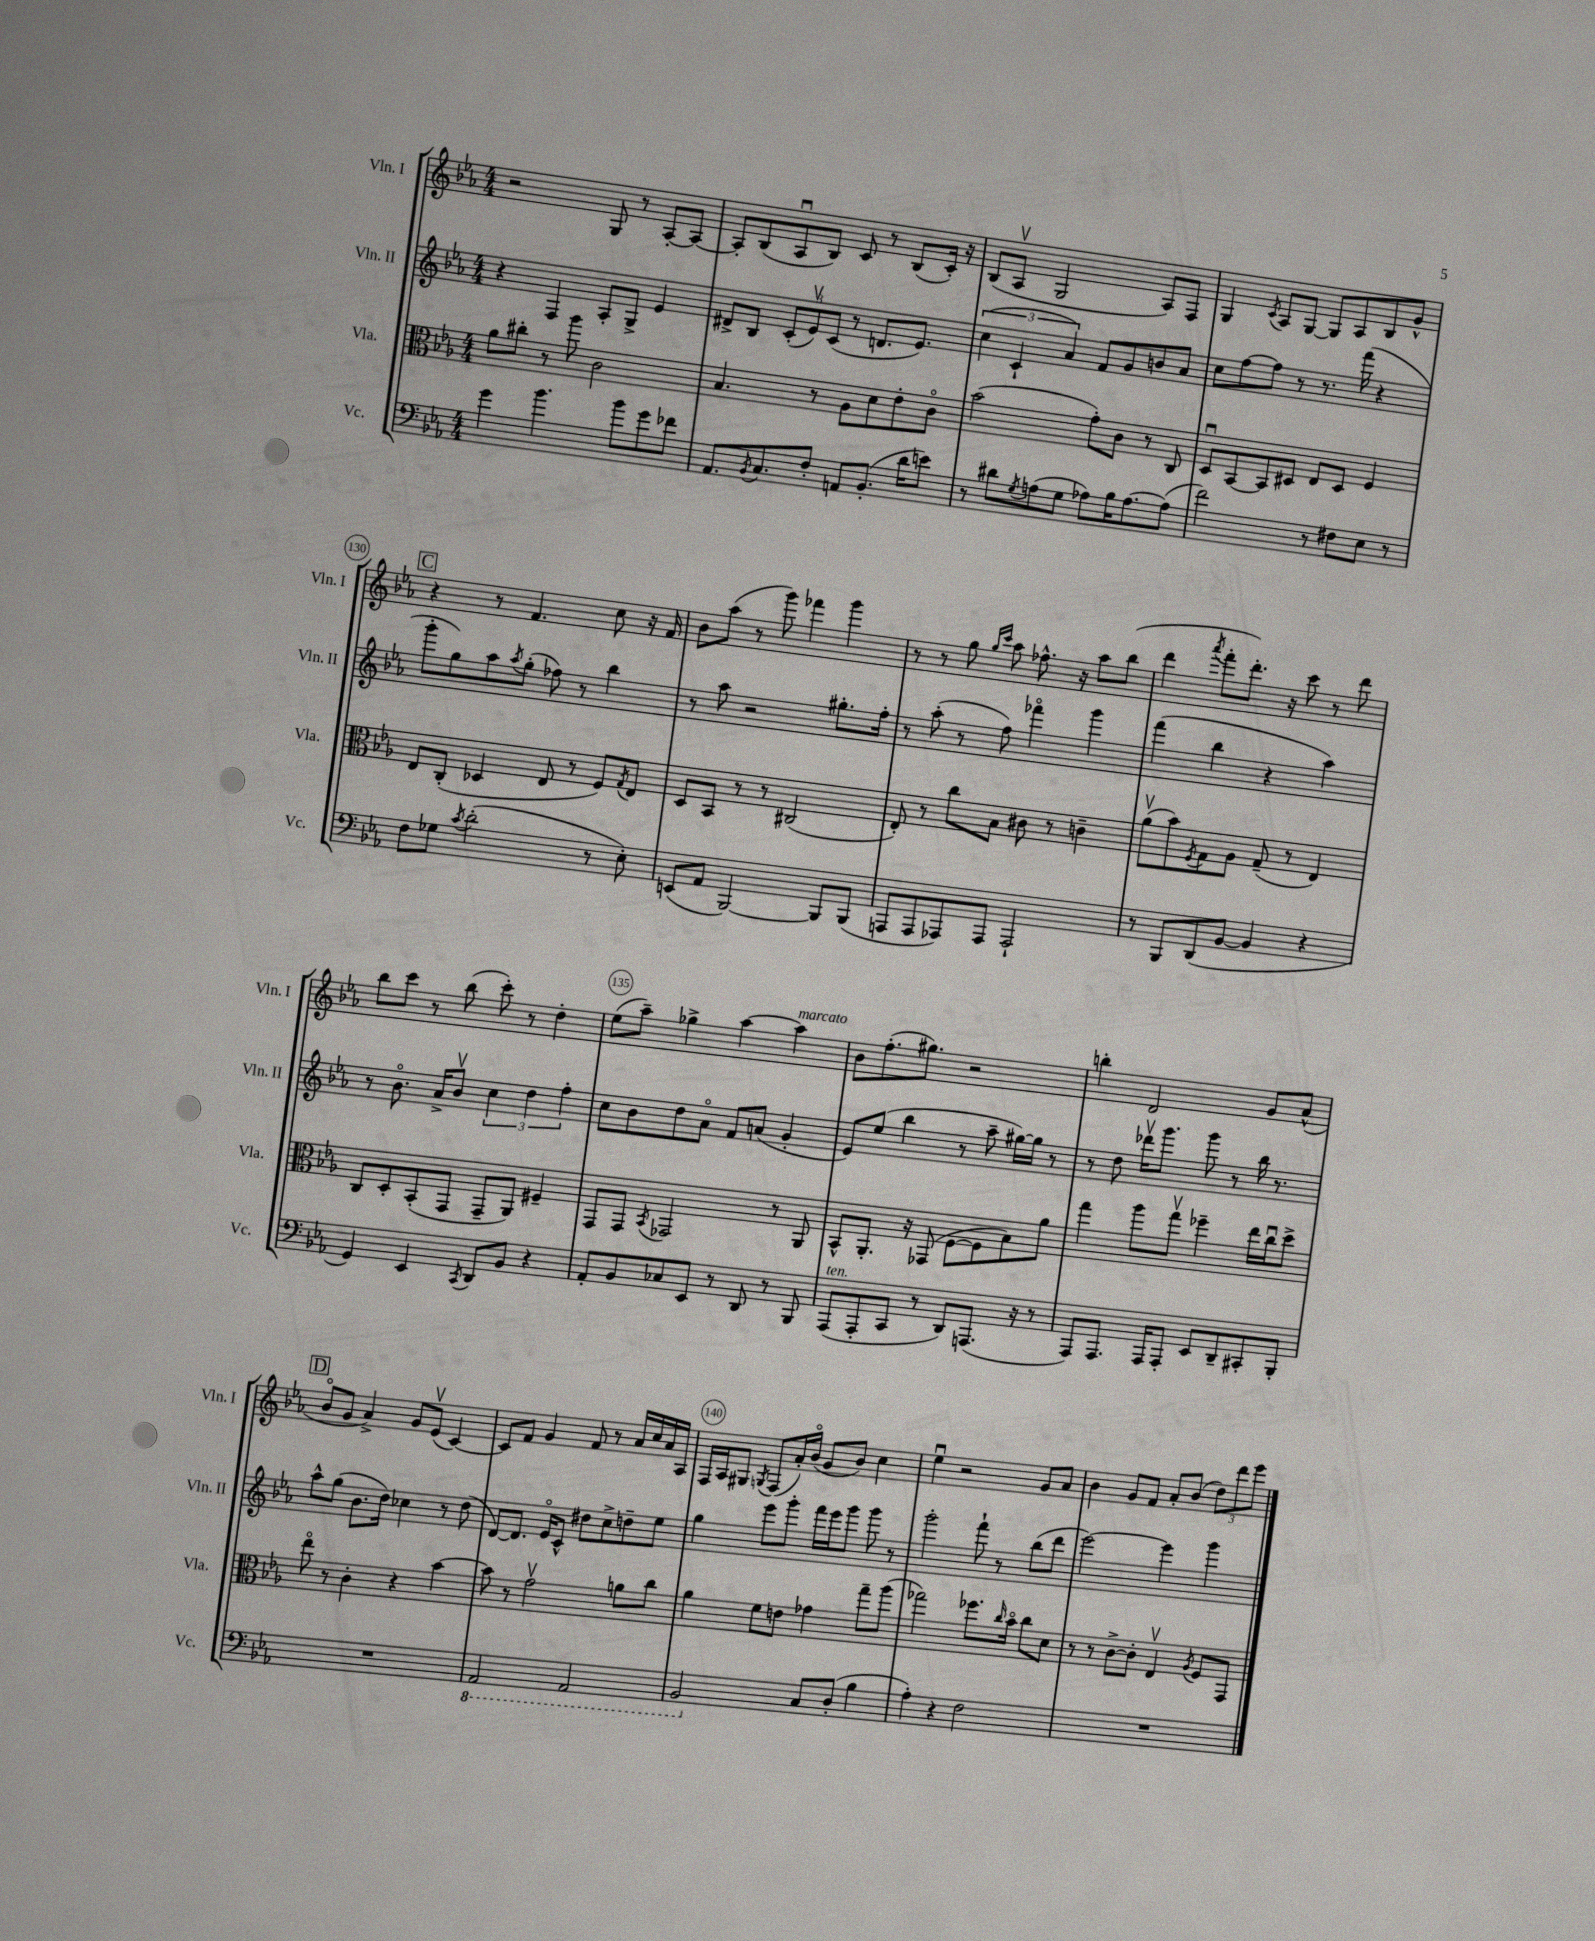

**kern	**kern	**kern	**kern
*staff4	*staff3	*staff2	*staff1
*clefF4	*clefC3	*clefG2	*clefG2
*k[b-e-a-]	*k[b-e-a-]	*k[b-e-a-]	*k[b-e-a-]
*M4/4	*M4/4	*M4/4	*M4/4
4g	8a-	4r	2r
.	8cc#'	.	.
4.b-	8r	4F	.
.	8aa-	.	.
.	2c	8A-'	8G
8b-	.	8G^	8r
8g	.	4e-	[8A-'
8f-	.	.	8A-_
=	=	=	=
8.AA-	4.B-	8d#^	8A-']
.	.	8B-	(8B-
8qBB-	.	.	.
8.C	.	.	.
.	.	(12c'	8A-u
.	.	12e-v)	.
8F'	8r	.	8B-)
.	.	(12c	.
8AA	8A-	8r	8c
(8.BB-'	8d	8.d	8r
.	8e-'	.	(8B-
16d	.	8.e-)	.
8e)	8co	.	16c')
.	.	.	16r
=	=	=	=
8r	(2b-	(6cc	(8B-
8d#	.	.	8A-v
.	.	6c`	.
8qG	.	.	.
(8A	.	.	2G
.	.	6a-)	.
8G	.	.	.
8A-)	8g')	8f	.
16B-	8c	8g	.
[8.A-	.	.	.
.	8r	8b	8A-)
(8A-]	8C	8a-	8F
=	=	=	=
2f)	8Du	8cc	4G
.	[8BB-	[8ff	.
.	.	.	8qc
.	8BB-]	8ff]	8A-
.	8D#	8r	[8G
8r	8E-	8.r	8G]
8F#	8D#	.	8A-
.	.	(16fff	.
8E-	4F	4r	8B-
8r	.	.	8g^^
=	=	=	=
8F	8E-	8ggg'	4r
8G-	(8C'	8gg)	.
8qc	.	.	.
(2d'	4D-	8aa-	8r
.	.	8qaa-	.
.	.	(8gg'	4.f
.	8E-	8ff-)	.
.	8r	8r	.
8r	8F)	4bb-	8cc
.	8qG	.	.
8E-')	8E-	.	16r
.	.	.	16f
=	=	=	=
(8EE	8D	8r	8b-
8AA-	8BB-	8aa-	(8aa-
[2BBB-)	8r	2r	8r
.	8r	.	8ggg)
.	(2C#	.	4fff-
8BBB-]	.	8.gg#'	4ggg
(8BBB-	.	.	.
.	.	16ff'	.
=	=	=	=
8AAA	8E-')	8r	8r
8AAA	8r	(8aa-'	8r
8AAA-)	8cc	8r	8gg
.	.	.	16qqgg
.	.	.	16qqccc
8AAA-	8B-	8ff)	8aa-
2AAA-`	8c#	4fff-o	8.ff-^^
.	8r	.	.
.	.	.	16r
.	4c~	4ggg	8aa-
.	.	.	(8bb-
=	=	=	=
8r	(8a-v	(4fff	4ddd
8BBB-	8b-)	.	.
.	8qF	.	8qaaa-
(8DD	8G	4bb-	8fff'
[8BB-	8A-	.	8.ddd')
4BB-]	(8G~	4r	.
.	.	.	16r
.	8r	.	8ccc
4r	4E-)	4aa-)	8r
.	.	.	8ddd
=	=	=	=
4GG)	8C	8r	8bb-
.	8D'	8.b-o	8ccc
4EE-	(8BB-'	.	8r
.	.	16a-^	.
.	8GG	8b-v	(8bb-
8qCC	.	.	.
8DD	8GG~	6cc	8ccc')
8BB-	8AA-)	.	8r
.	.	6dd	.
4r	4F#~	.	4dd'
.	.	6ff'	.
=	=	=	=
8AA-'	8GG	8cc	(8ee-
8BB-	8GG	8b-	8aa-~)
.	8qBB-	.	.
8C-	2GG-	8dd	4gg-^
8EE-	.	8a-o	.
8r	.	8f	[4aa-
8DD	.	(8a	.
8r	8r	4g'	4aa-]
8BBB-	8AA-	.	.
=	=	=	=
(8AAA-	8BB-^^	8e-)	8b-
8AAA-'	8.AA-'	(8ee-	(8.ff'
8CC	.	4bb-	.
.	16r	.	8.gg#)
8r	(8GG-	.	.
8DD)	[8F	8r	2r
(8.AAA	8F]	8aa-~	.
.	8B-)	[16gg#)	.
16r	.	16gg#]	.
8r	8a-	8r	.
=	=	=	=
8AAA-)	4gg	8r	4bb'
8.AAA-	.	8dd	.
.	8aa-	16ddd-v	2d
16AAA-	.	8.ggg	.
8AAA-'	8ggv	.	.
8EE-	4ff-~	8ggg	.
8DD~	.	8r	.
8CC#'	16ee-	16bb-	8g
.	16ccu	8.r	.
8BBB-'	8dd^	.	(8a-^^
=	=	=	=
1r	8ee-o	8aa-^^	8b-o
.	8r	(8gg	8g
.	4c'	8.b-	4a-^)
.	.	16dd)	.
.	4r	4cc-	8g
.	.	.	(8e-v
.	[4b-	8r	[4c)
.	.	(8dd	.
=	=	=	=
2AAA-	8b-]	[8d)	8c]
.	8r	8.d]	8f
.	2gv	.	4g
.	.	16e-o	.
.	.	8c^^	.
2AAA-	.	8dd#	8f
.	.	8cc^	8r
.	8a	8dd~	16a-
.	.	.	16cc
.	8cc	8ee-	16a-
.	.	.	16A-
=	=	=	=
2BBB-	4a-	4gg	16F
.	.	.	16A-
.	.	.	8G#
.	.	.	8qG
.	8f	8eee-	(8F
.	8e	8ggg'	16a-')
.	.	.	(16b-o
8C	4g-	16fff	8g
.	.	16eee-	.
(8D'	.	8ggg	8b-)
4B-	8gg~	8ggg	4cc
.	(8aa-	8r	.
=	=	=	=
4A-')	2gg-)	2ggg'	4ee-u
4r	.	.	2r
2F	8.ff-	8fff`	.
.	.	8r	.
.	16qqcc	.	.
.	16b-o	.	.
.	8cc	(8bb-	8g
.	8d	8ddd	8a-
=	=	=	=
1r	8r	[2eee-)	4b-
.	8r	.	.
.	[8c^	.	8g
.	8c']	.	8f
.	4E-v	4eee-]	8a-'
.	.	.	(8b-
.	8qA-	.	.
.	8F	4ggg	12dd)
.	.	.	12ddd
.	8GG	.	.
.	.	.	12eee-
==	==	==	==
*-	*-	*-	*-
